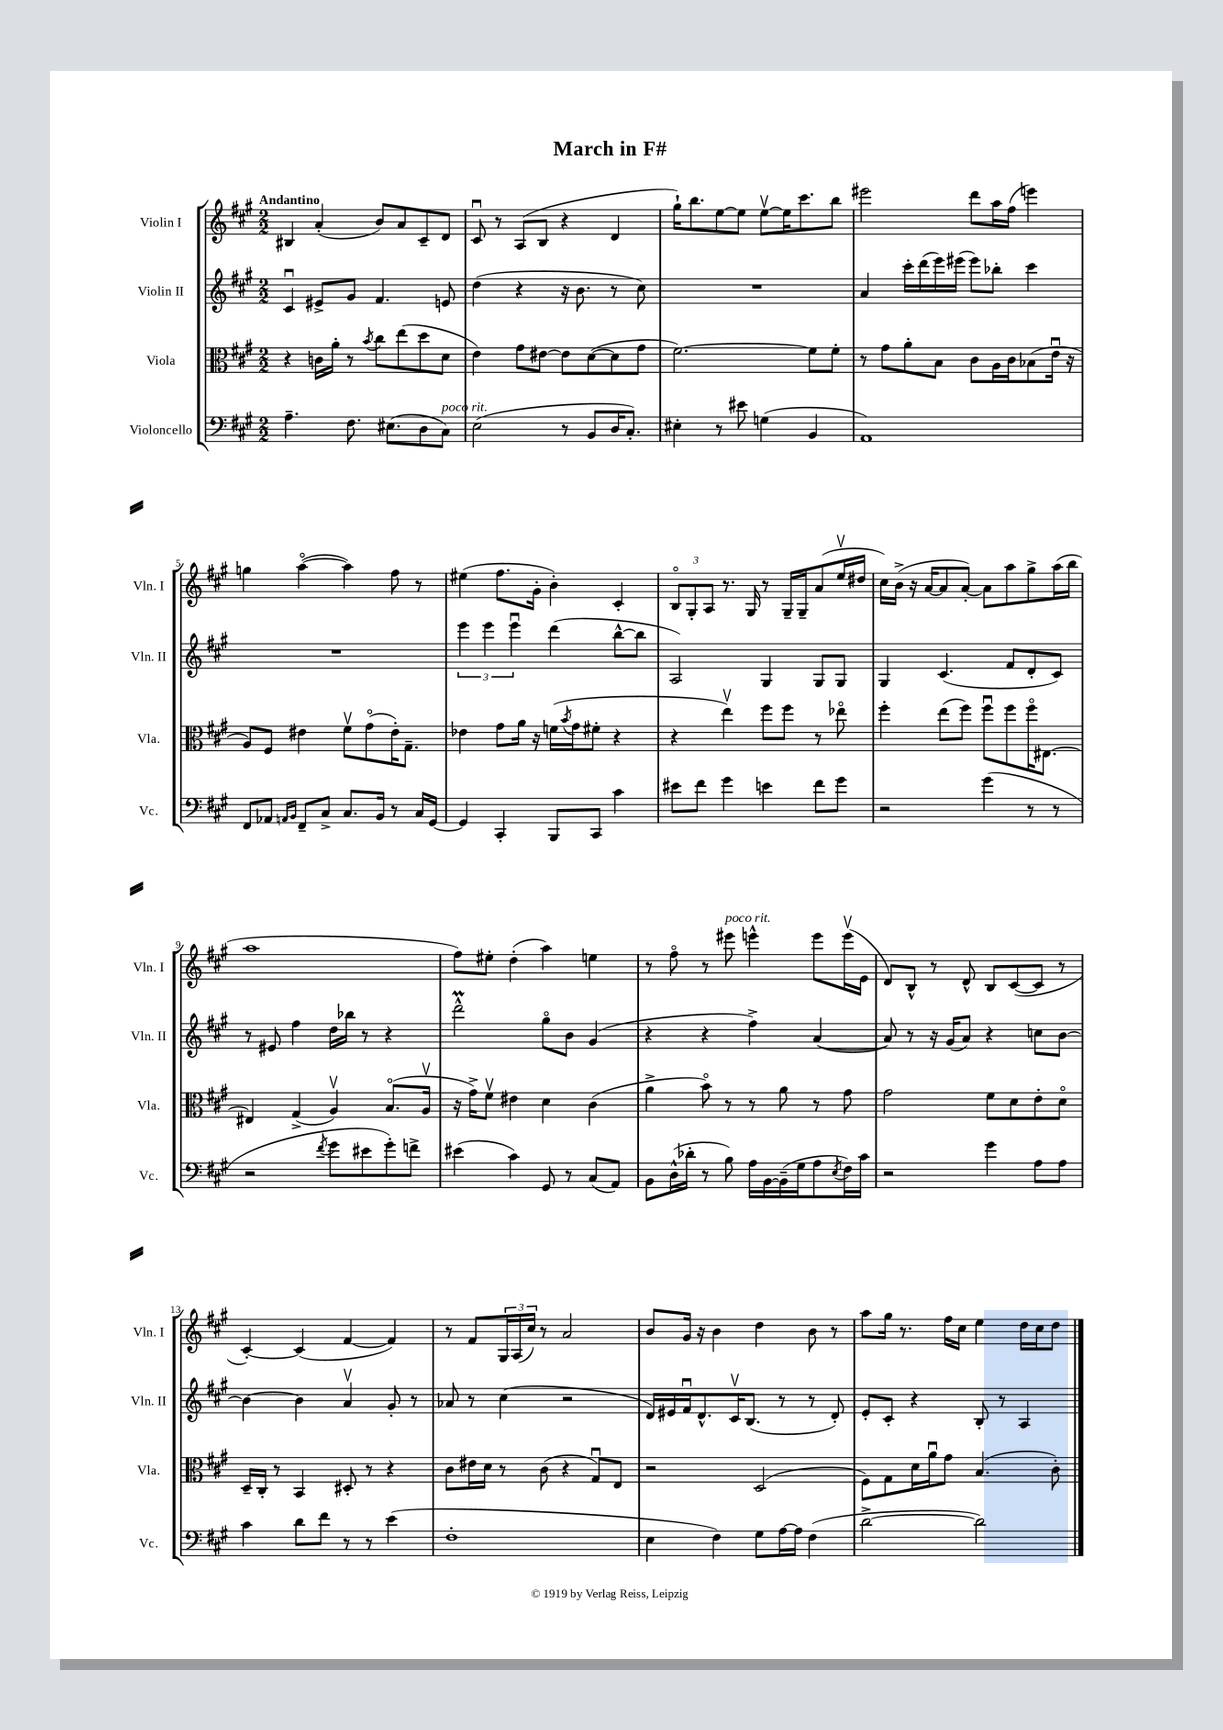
\header { title = "March in F#" }
<<
\new StaffGroup <<
\new Staff = "s0" \with { instrumentName = "Violin I" shortInstrumentName = "Vln. I" } {
    \clef treble \key a \major \numericTimeSignature \time 2/2 \tempo "Andantino"
    bis4 a'4-.( b'8) a'8 cis'8-- d'8 |
    cis'8\downbow r8 a8( b8 r4 d'4 |
    gis''16-!) b''8. e''8~ e''8 e''8~\upbow e''16 cis'''8. b''8 |
    eis'''2 d'''8 a''16 fis''16( e'''4) |
    g''4 a''4~\flageolet( a''4) fis''8 r8 |
    eis''4( fis''8. gis'16-. b'4-.) cis'4-. |
    \tuplet 3/2 { b8\flageolet gis8-. a8 } r8. gis16 r8 gis16-- gis16-- a'8( e''16\upbow dis''16 |
    cis''16) b'16->( r16 a'16~ a'8 a'8~-.) a'8 a''8 gis''8-> a''16( b''16 |
    a''1 |
    fis''8) eis''8-. d''4-.( a''4) e''4 |
    r8 fis''8\flageolet r8 eis'''8^\markup { \italic "poco rit." } e'''4-^ e'''8 e'''16\upbow( e'16 |
    d'8) b8-^ r8 d'8-^ b8 cis'8~( cis'8 r8 |
    cis'4~-.) cis'4( fis'4~ fis'4) |
    r8 fis'8 \tuplet 3/2 { gis16 a16( cis''16) } r8 a'2 |
    b'8 gis'16 r16 b'4 d''4 b'8 r8 |
    a''8 gis''16 r8. fis''16 cis''16 e''4 d''16 cis''16 d''8 \bar "|." |
}
\new Staff = "s1" \with { instrumentName = "Violin II" shortInstrumentName = "Vln. II" } {
    \clef treble \key a \major \numericTimeSignature \time 2/2
    cis'4\downbow eis'8-> gis'8 fis'4. e'8 |
    d''4( r4 r16 b'8. r8 cis''8) |
    R1 |
    a'4 cis'''16-. d'''16( e'''16) eis'''16( eis'''8) bes''8-. cis'''4 |
    R1 |
    \tuplet 3/2 { e'''4 e'''4 e'''4\downbow } d'''4( b''8~-^ b''8 |
    a2) gis4 gis8 gis8 |
    gis4 cis'4.( fis'8 d'8-. cis'8) |
    r8 eis'8 fis''4 d''16 bes''16 r8 r4 |
    d'''2-^\prall gis''8\flageolet b'8 gis'4( |
    r4 r4 fis''4->) a'4~( |
    a'8) r8 r16 gis'16( a'8) r4 c''8 b'8~ |
    b'4~ b'4 a'4\upbow gis'8-. r8 |
    aes'8 r8 cis''4( r2 |
    d'16) eis'16 fis'16\downbow d'8.-^ cis'16\upbow b8.( r8 r8 d'8-.) |
    e'8-. cis'8-. r4 b8-. r8 a4 \bar "|." |
}
\new Staff = "s2" \with { instrumentName = "Viola" shortInstrumentName = "Vla." } {
    \clef alto \key a \major \numericTimeSignature \time 2/2
    r4 c'16 a'16-. r8 \acciaccatura { b'8 } cis''8 e''8( d''8 d'8 |
    e'4) gis'8 eis'8~ eis'8 d'8~( d'8 gis'8 |
    fis'2.~) fis'8 fis'8-. |
    r8 gis'8 a'8-. b8 cis'8 a16 cis'16 bes8( e'16\downbow r16 |
    a8) fis8 eis'4 fis'8\upbow gis'8\flageolet( eis'16-.) gis8.-- |
    ees'4 gis'8 a'16 r16 f'16( \acciaccatura { b'8 } gis'16 fis'8-. r4 |
    r4 e''4\upbow) fis''8 fis''8 r8 ees''8\flageolet |
    fis''4-. e''8( fis''8) fis''8\downbow fis''8 fis''16\flageolet eis8.~ |
    eis4 gis4->( a4\upbow) b8.\flageolet( a16\upbow |
    r16 gis'16->) fis'8\upbow eis'4 d'4 cis'4( |
    a'4-> b'8\flageolet) r8 r8 a'8 r8 gis'8 |
    gis'2 fis'8 d'8 e'8-. d'8\flageolet |
    d16-- cis16-. r8 b,4 dis8-. r8 r4 |
    cis'8 eis'16 d'16 r8 cis'8( r4 gis8\downbow) e8 |
    r2 d2( |
    fis8) gis8 d'16 a'16\downbow gis'8 b4.( cis'8-.) \bar "|." |
}
\new Staff = "s3" \with { instrumentName = "Violoncello" shortInstrumentName = "Vc." } {
    \clef bass \key a \major \numericTimeSignature \time 2/2
    a4.-- fis8. eis8.( d8 cis8^\markup { \italic "poco rit." }) |
    e2( r8 b,8 d16 cis8.-.) |
    eis4-. r8 eis'8 g4( b,4 |
    a,1) |
    fis,8 aes,8 \grace { a,16 b,16 } fis,8-- cis8-> cis8. b,16 r8 cis16 gis,16~ |
    gis,4 cis,4-. b,,8 cis,8 cis'4 |
    eis'8 fis'8 gis'4 e'4 fis'8 gis'8 |
    r2 gis'4( r8 r8 |
    r2 \acciaccatura { fis'8 } gis'8 eis'8 gis'8-.) f'8-> |
    eis'4( cis'4) gis,8 r8 cis8( a,8) |
    b,8 d16-^( des'16-. r8 b8) a16 b,16~ b,16--( gis16 a8 \acciaccatura { e8 } fis16) cis'16 |
    r2 gis'4 a8 a8 |
    cis'4 d'8 fis'8 r8 r8 e'4( |
    fis1-. |
    e4 fis4) gis8 a16~ a16 fis4( |
    d'2~-> d'2) \bar "|." |
}
>>
>>
